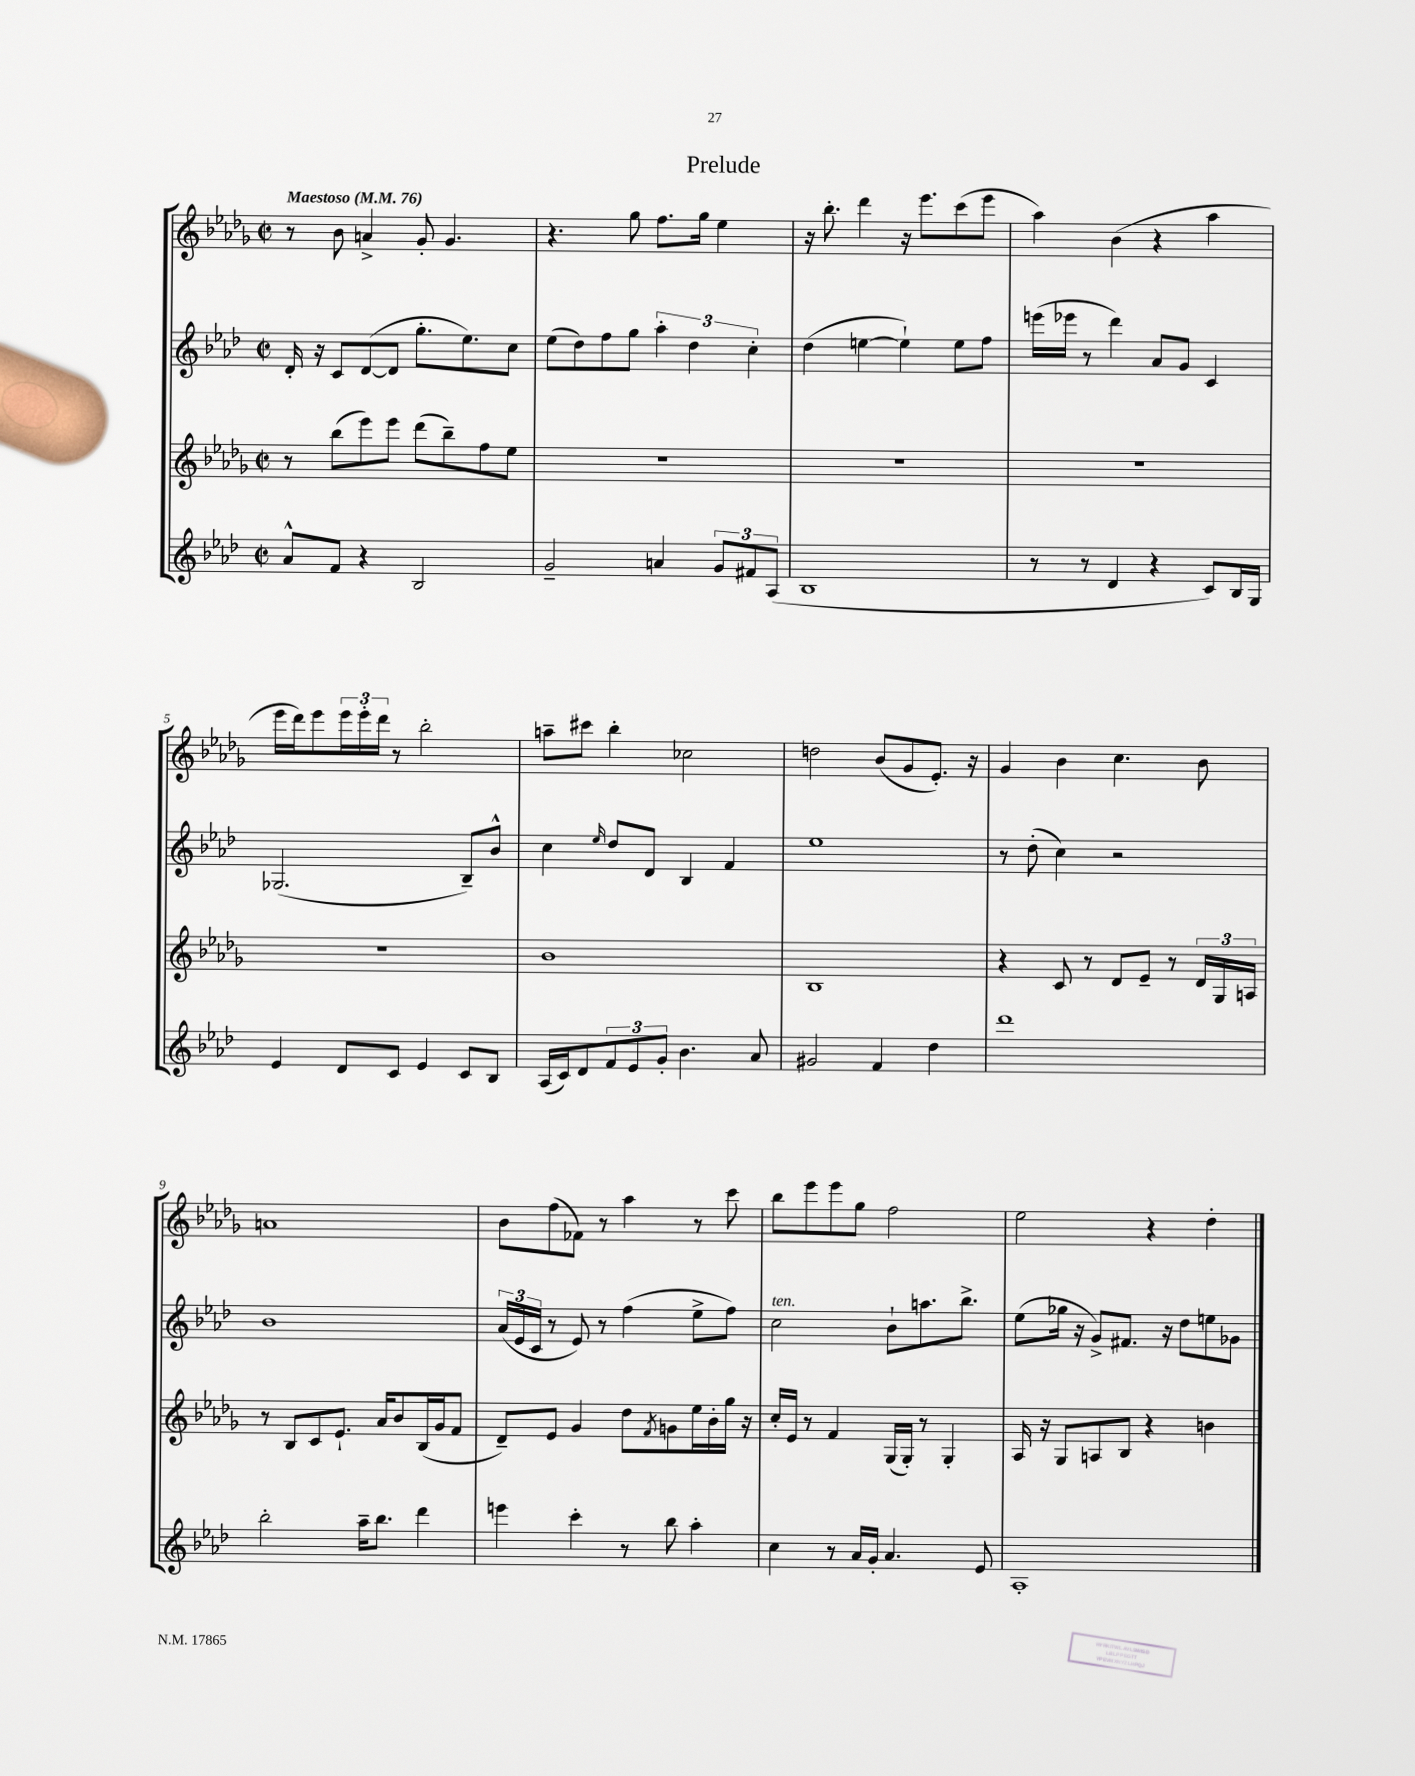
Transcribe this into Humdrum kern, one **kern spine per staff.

**kern	**kern	**kern	**kern
*part4	*part3	*part2	*part1
*staff4	*staff3	*staff2	*staff1
*clefG2	*clefG2	*clefG2	*clefG2
*k[b-e-a-d-]	*k[b-e-a-d-g-]	*k[b-e-a-d-]	*k[b-e-a-d-g-]
*M2/2	*M2/2	*M2/2	*M2/2
*met(c|)	*met(c|)	*met(c|)	*met(c|)
*MM76	*MM76	*MM76	*MM76
=1	=1	=1	=1
!	!	!	!LO:TX:a:B:t=Maestoso
8a-^^/L	8r	16d-'/	8r
.	.	16r	.
8f/J	(8bb-\L	8c/L	8b-\
4r	8eee-\)	([8d-/	4an^/
.	8eee-\J	8d-/J]	.
2B-/	(8ddd-\L	8.gg'\L	8g-'/
.	8bb-~\)	.	4.g-/
.	.	8.ee-\)	.
.	8ff\	.	.
.	8ee-\J	8cc\J	.
=2	=2	=2	=2
2g~/	1r	(8ee-\L	4.r
.	.	8dd-\)	.
.	.	8ff\	.
.	.	8gg\J	8gg-\
4an/	.	6aa-'\	8.ff\L
.	.	6dd-\	.
.	.	.	16gg-\Jk
12g/L	.	.	4ee-\
12f#X/	.	6cc'\	.
(12A-/J	.	.	.
=3	=3	=3	=3
1B-	1r	(4dd-\	16r
.	.	.	8.bb-'\
.	.	[4een\	4ddd-\
.	.	4ee`\])	16r
.	.	.	8.eee-\L
.	.	8ee\L	(8ccc\
.	.	8ff\J	8eee-\J
=4	=4	=4	=4
8r	1r	(16eeen\LL	4aa-\)
.	.	16eee-X\JJ	.
8r	.	8r	.
4d-/	.	4ddd-\)	(4b-\
4r	.	8a-/L	4r
.	.	8g/J	.
8c/L)	.	4c/	4aa-\
16B-/L	.	.	.
16G/JJ	.	.	.
!!LO:LB:g=z
=5	=5	=5	=5
4e-/	1r	(2.G-X/	16eee-\LL
.	.	.	16ddd-\J)
.	.	.	8eee-\
8d-/L	.	.	24eee-\L
.	.	.	24eee-'\
.	.	.	24ddd-\JJ
8c/J	.	.	8r
4e-/	.	.	2bb-'\
8c/L	.	8B-~/L)	.
8B-/J	.	8b-^^/J	.
=6	=6	=6	=6
(16A-/LL	1b-	4cc\	8aan~\L
16c/J)	.	.	.
8d-/	.	.	8ccc#X\J
.	.	16qqee-/	.
12f/	.	8dd-/L	4bb-'\
12e-/	.	.	.
.	.	8d-/J	.
12g'/J	.	.	.
4.b-\	.	4B-/	2cc-X\
.	.	4f/	.
8a-/	.	.	.
=7	=7	=7	=7
2g#X/	1B-	1ee-	2ddn\
4f/	.	.	(8b-/L
.	.	.	8g-/
4dd-\	.	.	8.e-'/J)
.	.	.	16r
=8	=8	=8	=8
1ddd-	4r	8r	4g-/
.	.	(8dd-'\	.
.	8c/	4cc\)	4b-\
.	8r	.	.
.	8d-/L	2r	4.cc\
.	8e-~/J	.	.
.	8r	.	.
.	24d-/LL	.	8b-\
.	24G-/	.	.
.	24An/JJ	.	.
!!LO:LB:g=z
=9	=9	=9	=9
2bb-'\	8r	1b-	1an
.	8B-/L	.	.
.	8c/	.	.
.	8.e-`/J	.	.
16aa-~\KL	.	.	.
8.bb-\J	16a-/KL	.	.
.	8b-/	.	.
4ddd-\	(16B-/L	.	.
.	16g-/J	.	.
.	8f/J	.	.
=10	=10	=10	=10
4eeen\	8d-~/L)	(24a-/LL	8b-\L
.	.	24e-/	.
.	.	24c/JJ	.
.	8e-/J	8r	(8ff\
4ccc'\	4g-/	8e-/)	8f-X\J)
.	.	8r	8r
8r	8dd-\L	(4ff\	4aa-\
.	8qf/	.	.
8bb-\	8gn\	.	.
4aa-'\	16ee-\L	8ee-^\L	8r
.	16b-'\	.	.
.	16gg-\JJ	8ff\J)	8ccc\
.	16r	.	.
=11	=11	=11	=11
!	!	!LO:TX:a:i:t=ten.	!
4cc\	16cc'/LL	2cc\	8bb-\L
.	16e-/JJ	.	.
.	8r	.	8eee-\
8r	4f/	.	8eee-\
16a-/LL	.	.	8gg-\J
16g'/JJ	.	.	.
4.a-/	(16G-/LL	8b-`\L	2ff\
.	16G-'/JJ)	.	.
.	8r	8.aan\	.
.	4G-'/	.	.
.	.	8.bb-^\J	.
8e-/	.	.	.
=12	=12	=12	=12
1A-'	16A-/	(8ee-\L	2ee-\
.	16r	.	.
.	8G-/L	16gg-X\Jk	.
.	.	16r	.
.	8An/	8g^/L)	.
.	8B-/J	8.f#X/J	.
.	4r	.	4r
.	.	16r	.
.	.	8dd-\L	.
.	4bn\	8een\	4dd-'\
.	.	8g-X\J	.
==	==	==	==
*-	*-	*-	*-
